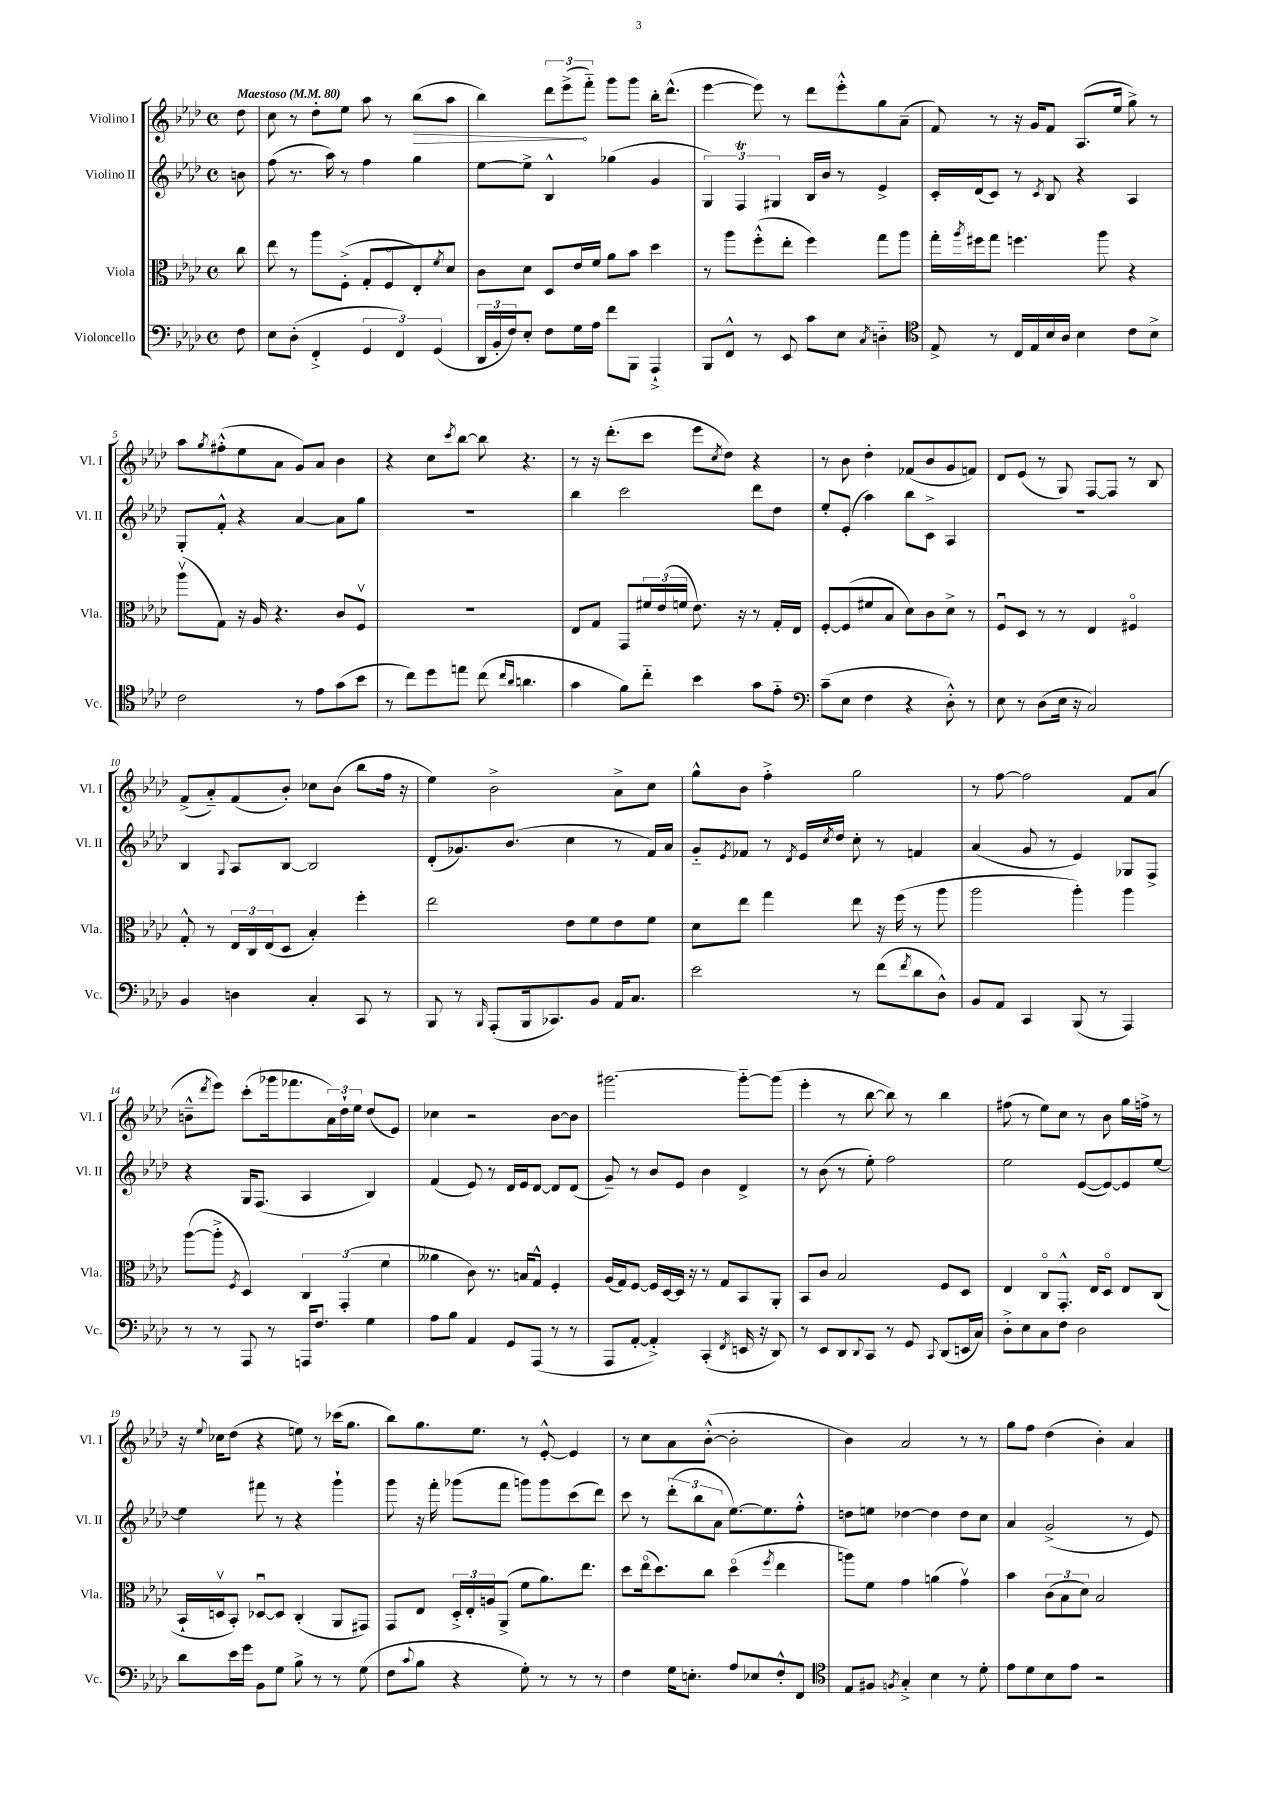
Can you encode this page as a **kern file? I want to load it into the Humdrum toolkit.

**kern	**kern	**kern	**kern
*staff4	*staff3	*staff2	*staff1
*clefF4	*clefC3	*clefG2	*clefG2
*k[b-e-a-d-]	*k[b-e-a-d-]	*k[b-e-a-d-]	*k[b-e-a-d-]
*M4/4	*M4/4	*M4/4	*M4/4
*met(c)	*met(c)	*met(c)	*met(c)
*MM80	*MM80	*MM80	*MM80
8F	8cc	8b	8dd-
=	=	=	=
8E-	8ee-	(8ff	8cc
(8D-'	8r	8.r	8r
4FF'^	8aa-	.	8dd-'
.	.	16aa-)	.
.	(8F'^	8r	8ee-
6GG	8G'	4ff	8aa-
.	8Fo	.	8r
6FF)	.	.	.
.	8E-')	4gg	(8bb-
(6GG	.	.	.
.	8qf	.	.
.	8d-	.	8aa-
=	=	=	=
24DD-	8c	[8ee-	4bb-)
24BB-'	.	.	.
24F)	.	.	.
8E-'	8d-	8ee-^]	.
8F	8D-	4B-^^	12ddd-
.	.	.	(12eee-^
16G	16e-	.	.
.	.	.	12fff'~)
16A-	16f	.	.
8f	8a-	(4gg-	8ggg
8BBB-	8b-	.	8ggg
4AAA-`^	4dd-	4g	16bb-'
.	.	.	(8.ddd-^^
=	=	=	=
8BBB-	8r	6G)	[4eee-
8FF^^	8aa-	.	.
.	.	6F	.
8r	(8ff'^^	.	8eee-])
.	.	6G#	.
8EE-	8ee-'	.	8r
8c	4ff)	16B-	8ddd-
.	.	16b-	.
8E-	.	8r	8eee-'^^
8qC	.	.	.
4D'~	8gg	4e-^	8gg
.	8aa-	.	(8a-~
=	=	=	=
*clefC4	*	*	*
8E-^	16gg'	16c'	8f)
.	8qaa-	.	.
.	16ff#	(16d-	.
8r	8gg	8c)	8r
16C	4.ff	8r	16r
16E-	.	.	16g
.	.	8qc	.
16B-	.	8B-	8f
16A-	.	.	.
4B-	.	4r	(8.A-
.	8aa-	.	.
.	.	.	16ee-
8c	4r	4A-	8gg^)
8B-^	.	.	8r
=	=	=	=
2c	(8aa-v	8G'	8aa-
.	.	.	8qgg
.	8G)	8f'^^	(8ff#'^^
.	16r	4r	8ee-
.	16A-	.	.
.	4.r	.	8a-
8r	.	[4a-	8g)
8e-	.	.	8a-
(8g	8c	8a-]	4b-
8b-	8Fv	8gg	.
=	=	=	=
8r	1r	1r	4r
8cc)	.	.	.
8dd-	.	.	8cc
.	.	.	8qccc
8ee	.	.	[8bb-
(8cc	.	.	8bb-]
16qqcc	.	.	.
16qqa-	.	.	.
4.a	.	.	4.r
=	=	=	=
4g	8E-	4bb-	8r
.	8G	.	16r
.	.	.	(8.ddd-'
8f)	8GG	2ccc	.
8cc'~	24f#	.	8ccc
.	(24e-	.	.
.	24f	.	.
4b-	8.e-)	.	8eee-
.	.	.	8qcc
.	.	.	8dd-)
.	16r	.	.
8g	8r	8ddd-	4r
8e-'~	16G'	8dd-	.
.	16E-	.	.
=	=	=	=
*clefF4	*	*	*
(8c~	[8F'	8ee-'	8r
8E-	(8F]	(8e-'	8b-
4F	8f#	4aa-)	4dd-'
.	8B-	.	.
4r	8d-)	8bb-	(8f-
.	8c	8c^	8b-
8D-'^^)	8d-^	4A-	8g
8r	8r	.	8f)
=	=	=	=
8E-	8Fu	1r	8d-
8r	8D-	.	(8e-
(8D-	8r	.	8r
16E-	8r	.	8G)
16r	.	.	.
2C)	4E-	.	[8F
.	.	.	8F]
.	4F#o	.	8r
.	.	.	8B-
=	=	=	=
4BB-	8G'^^	4B-	(8f^
.	8r	.	8a-'~)
.	.	8qqG	.
4D	24E-	8A-	(8f
.	24C	.	.
.	(24E-	.	.
.	8D-	[8B-	8b-')
4C'	4B-')	2B-]	8cc-
.	.	.	(8b-
8CC	4ff'	.	8bb-
8r	.	.	16ff
.	.	.	16r
=	=	=	=
8BBB-	2ee-	(8d-'	4ee-)
8r	.	8.g-)	.
16qqBBB-	.	.	.
(8AAA-'	.	.	2b-^
.	.	(8.b-	.
16BBB-	.	.	.
8.CC-)	.	.	.
.	8e-	4cc	.
8BB-	8f	.	.
16AA-	8e-	8r	8a-^
8.C	.	.	.
.	8f	16f)	8cc
.	.	16a-	.
=	=	=	=
2e-	8d-	8g'~	8gg^^
.	.	8qe-	.
.	8ee-	8f-	8b-
.	4gg	8r	4ff'^
.	.	8qd-	.
.	.	16e-	.
.	.	8qcc	.
.	.	16dd-	.
8r	8ee-	8cc'	2gg
(8f	16r	8r	.
.	(16ff	.	.
8qf	.	.	.
8d-	8r	4f	.
8D-^^)	8aa-	.	.
=	=	=	=
8BB-	2aa-	(4a-	8r
8AA-	.	.	[8ff
4CC	.	8g	2ff]
.	.	8r	.
(8BBB-	4aa-')	4e-)	.
8r	.	.	.
4AAA-)	4aa-	8G-	8f
.	.	8F^	(8a-
=	=	=	=
8r	([8aa-	4r	8b~^^
.	.	.	8qddd-
8r	8aa-'^]	.	8eee-)
.	8qF	.	.
8AAA-	4D-)	16G	(8ccc'
.	.	(8.F	.
8r	.	.	16ggg-
.	.	.	8.fff-
16AAA	6C	4A-	.
8.F	.	.	.
.	.	.	24a-)
.	(6GG'	.	24dd-`
.	.	.	24ee-
4G	.	4B-)	(8dd-
.	6f	.	.
.	.	.	8e-)
=	=	=	=
8A-	4a--	(4f	4cc-
8B-	.	.	.
4AA-	8c)	8e-)	2r
.	8.r	8r	.
8GG	.	16d-	.
.	16B	16e-	.
(8AAA-	8G^^	[8d-	.
8r	4F'	8d-]	[8b-
8r	.	(8d-	8b-]
=	=	=	=
8AAA-	(16A-	8g~)	[2.ggg#
.	16G)	.	.
[8AA-'	[8F	8r	.
4AA-'^])	16F]	8b-	.
.	[16D-	.	.
.	16D-]	8e-	.
.	16r	.	.
(4CC'	8r	4b-	.
.	8G	.	.
8qFF	.	.	.
16EE	8BB-	4d-^	8ggg#'~_
16r	.	.	.
8DD-)	8AA-'	.	(8ggg#]
=	=	=	=
8r	8BB-	8r	4eee-'
8EE-	8c	(8b-	.
8DD-	2B-	8r	8r
8qqDD-	.	.	.
8CC	.	8ee-')	[8bb-
8r	.	2ff	8bb-])
8GG	.	.	8r
8qqCC	.	.	.
(8DD-	8F	.	4bb-
16EE	8D-	.	.
16C)	.	.	.
=	=	=	=
8D-'^	4E-	2ee-	(8ff#
8E-	.	.	8r
8C	8Co	.	8ee-)
8F	8.GG'^^	.	8cc
2D-	.	([8e-	8r
.	16E-	.	.
.	8D-o	8e-_)	8b-
.	8E-	8e-]	16gg
.	.	.	16ff^
.	(8C	[8ee-	8r
=	=	=	=
8d-	16BB-`	4ee-]	16r
.	.	.	8qqee-
.	16Dv	.	16cc-
16e-	8BB-')	.	(8dd-
16g	.	.	.
8BB-	[8D-u	8fff#	4r
8G	8D-]	8r	.
8B-^	(4C'	4r	8ee)
8r	.	.	8r
8r	8AA-	4ggg`	(16ccc-
.	.	.	8.gg
(8G	8GG#)	.	.
=	=	=	=
8F	8GG	8ggg	8bb-)
8qqc	.	.	.
8B-	8E-	16r	8.gg
.	.	16fff'	.
4r	24D-'^	(8ggg-	.
.	24E-'	.	.
.	.	.	8.ee-
.	24A	.	.
.	(8AA-^	8fff	.
8G')	8f	8ggg)	8r
8r	8.a-)	8ggg	[8e-'^^
8r	.	(8ccc	4e-]
.	8.ee-	.	.
8r	.	8ddd-)	.
=	=	=	=
4F	8dd-	8ccc	8r
.	(16ee-o	8r	8cc
.	8.dd-)	.	.
16G	.	(12ddd-'	8a-
8.E'	.	.	.
.	.	12bb-	.
.	8cc	.	([8b-'^^
.	.	12a-	.
8A-	(4dd-o	[8.ee-)	2b-']
8E-	.	.	.
.	.	8.ee-]	.
.	8qff	.	.
8F'^^	4ee-	.	.
8FF	.	8ff'^^	.
=	=	=	=
*clefC4	*	*	*
8E-	8aa)	8dd	4b-)
8F#	8f	8ee	.
8qF	.	.	.
4G'^	4g	[4dd-	2a-
4B-	(4a	4dd-]	.
8r	4gv)	8dd-	8r
8d-'	.	8cc	8r
=	=	=	=
8e-	4b-	4a-	8gg
8d-	.	.	8ff
8B-	(12c	(2g^	(4dd-
.	12B-	.	.
8e-	.	.	.
.	12d-)	.	.
2r	2B-	.	4b-')
.	.	8r	4a-
.	.	8e-)	.
==	==	==	==
*-	*-	*-	*-
